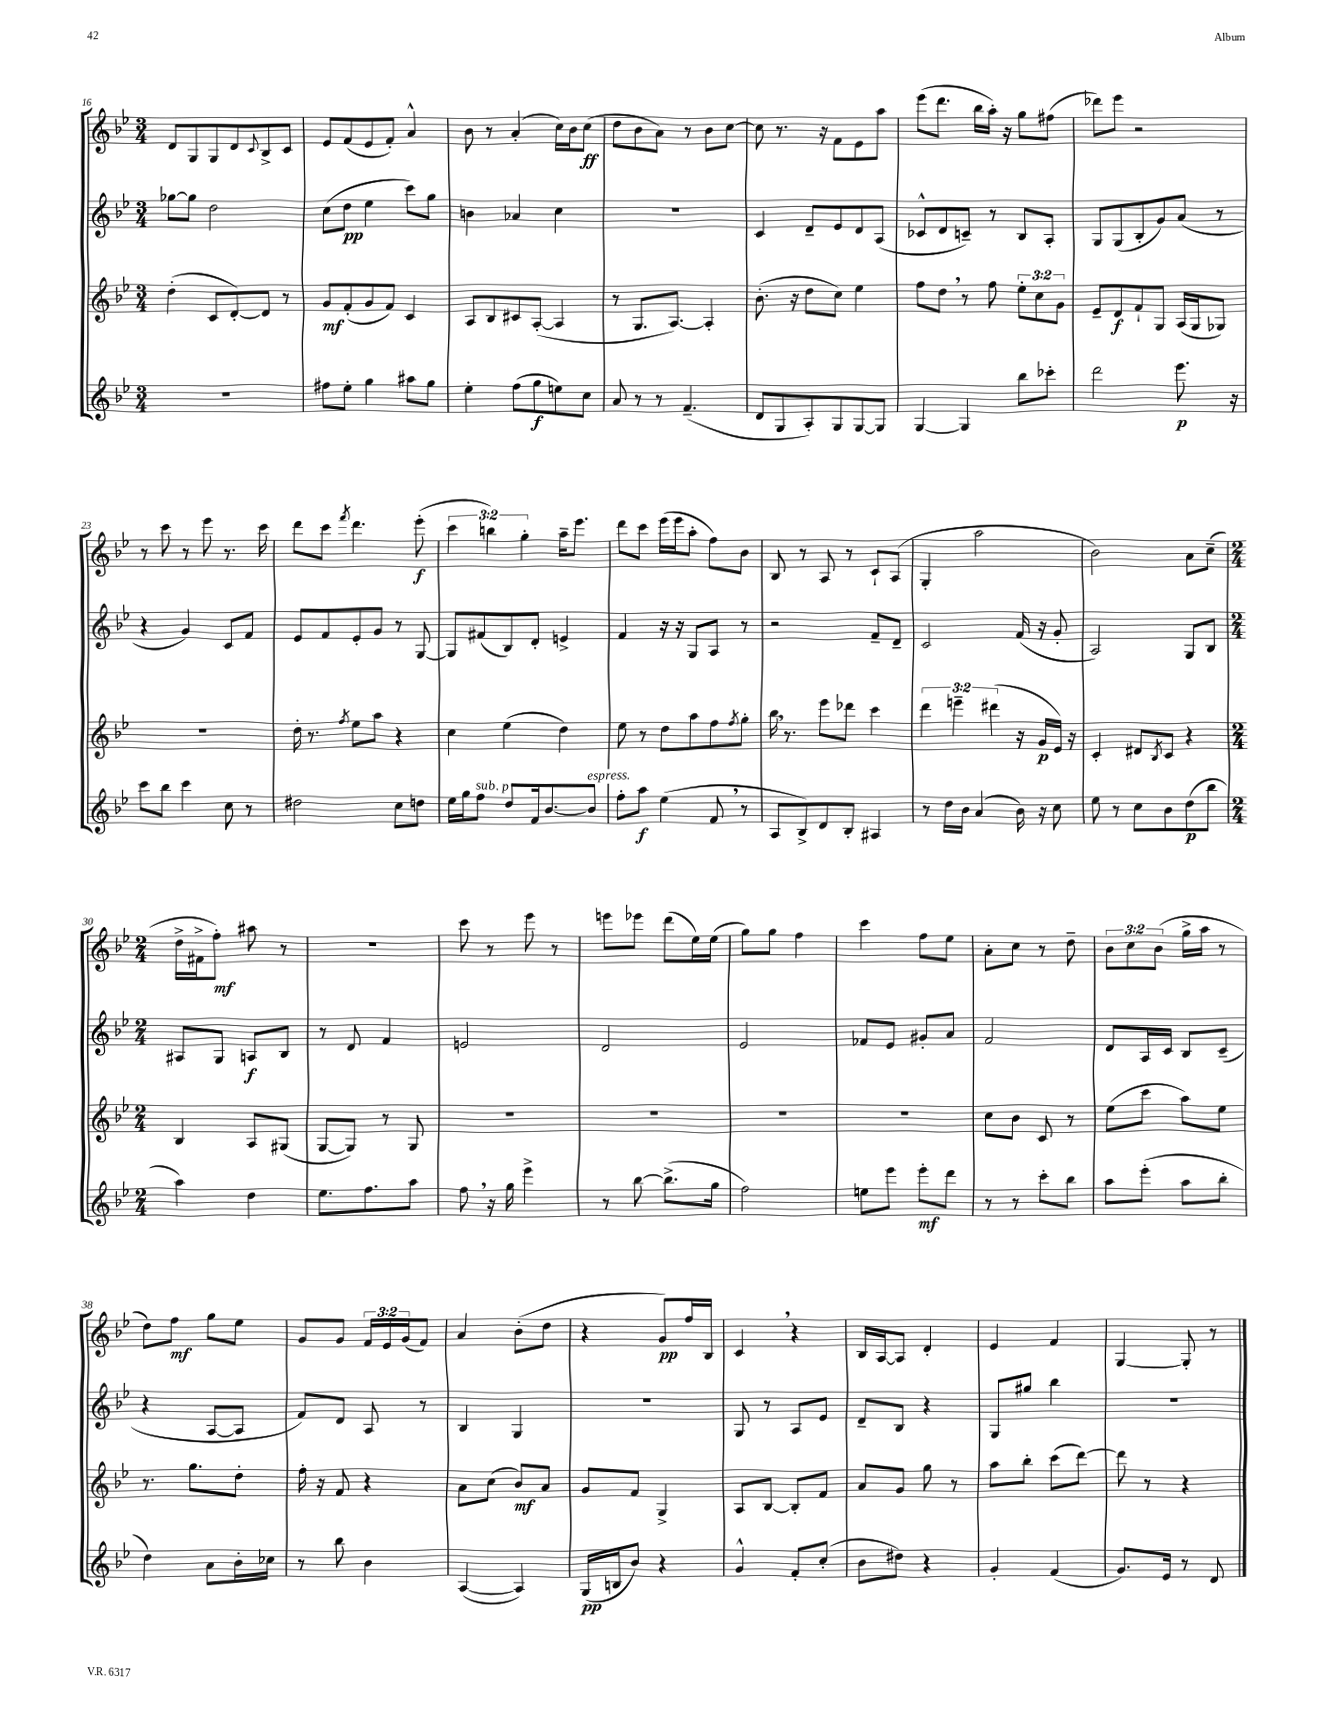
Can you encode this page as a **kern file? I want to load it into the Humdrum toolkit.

**kern	**dynam	**kern	**dynam	**kern	**dynam	**kern	**dynam
*part4	*part4	*part3	*part3	*part2	*part2	*part1	*part1
*staff4	*staff4	*staff3	*staff3	*staff2	*staff2	*staff1	*staff1
*clefG2	*	*clefG2	*	*clefG2	*	*clefG2	*
*k[b-e-]	*	*k[b-e-]	*	*k[b-e-]	*	*k[b-e-]	*
*M3/4	*	*M3/4	*	*M3/4	*	*M3/4	*
=16	=16	=16	=16	=16	=16	=16	=16
2.r	.	(4dd'\	.	[8gg-X\L	.	8d/L	.
.	.	.	.	8gg-\J]	.	8G/	.
.	.	8c/L	.	2dd\	.	8G/	.
.	.	[8d'/)	.	.	.	8d/	.
.	.	.	.	.	.	8qqc/	.
.	.	8d/J]	.	.	.	8B-^/	.
.	.	8r	.	.	.	8c/J	.
=17	=17	=17	=17	=17	=17	=17	=17
8ff#X\L	.	8g/L	mf	(8cc\L	.	8e-/L	.
8ee-'\J	.	(8f'/	.	8dd\J	pp	(8f/	.
4gg\	.	8g/	.	4ee-\	.	8e-/	.
.	.	8f/J)	.	.	.	8f'/J)	.
8aa#X\L	.	4c/	.	8ccc\L)	.	4a^^/	.
8gg\J	.	.	.	8gg\J	.	.	.
=18	=18	=18	=18	=18	=18	=18	=18
4ee-'\	.	8A/L	.	4bn\	.	8b-\	.
.	.	8B-/	.	.	.	8r	.
(8ff\L	.	8c#X/	.	4a-X/	.	(4a'/	.
8gg\	f	([8A'/J	.	.	.	.	.
8een\)	.	4A/]	.	4cc\	.	16cc\LL)	.
.	.	.	.	.	.	16b-\J	.
8cc\J	.	.	.	.	.	(8cc\J	ff
=19	=19	=19	=19	=19	=19	=19	=19
8a/	.	8r	.	2.r	.	8dd\L	.
8r	.	8.G/L	.	.	.	8b-\	.
8r	.	.	.	.	.	8a\J)	.
.	.	[8.A/J)	.	.	.	.	.
(4.f~/	.	.	.	.	.	8r	.
.	.	4A'/]	.	.	.	8b-\L	.
.	.	.	.	.	.	[8cc\J	.
=20	=20	=20	=20	=20	=20	=20	=20
8d/L	.	(8.b-'\	.	4c/	.	8cc\]	.
8G/	.	.	.	.	.	8.r	.
.	.	16r	.	.	.	.	.
8A'/)	.	8dd\L	.	8d~/L	.	.	.
.	.	.	.	.	.	16r	.
8G/	.	8cc\J)	.	8e-/	.	8f\L	.
[8G/	.	4ee-\	.	8d/	.	8e-\	.
8G/J]	.	.	.	(8A/J	.	8aa\J	.
=21	=21	=21	=21	=21	=21	=21	=21
[4G/	.	8ff\L	.	8c-X^^/L	.	(8eee-\L	.
.	.	8dd,\J	.	8d/	.	8.ddd\J	.
4G/]	.	8r	.	8cn~/J)	.	.	.
.	.	.	.	.	.	16bb-\LL	.
.	.	8ff\	.	8r	.	16aa'\JJ)	.
.	.	.	.	.	.	16r	.
8bb-\L	.	12ee-'\L	.	8B-/L	.	8gg\L	.
.	.	12cc\	.	.	.	.	.
8ccc-X'\J	.	.	.	8A'/J	.	(8ff#X\J	.
.	.	12g\J	.	.	.	.	.
=22	=22	=22	=22	=22	=22	=22	=22
2ddd\	.	8e-~/L	.	8G/L	.	8ddd-X\L)	.
.	.	8d/	f	(8G/	.	8eee-\J	.
.	.	8f`/	.	8B-'/	.	2r	.
.	.	8G/J	.	8g/)	.	.	.
8.eee-\	p	(16A/LL	.	(8a/J	.	.	.
.	.	16G/J	.	.	.	.	.
.	.	8G-X/J)	.	8r	.	.	.
16r	.	.	.	.	.	.	.
!!LO:LB:g=z
=23	=23	=23	=23	=23	=23	=23	=23
8ccc\L	.	2.r	.	4r	.	8r	.
8bb-\J	.	.	.	.	.	8ccc\	.
4ccc\	.	.	.	4g/)	.	8r	.
.	.	.	.	.	.	8eee-\	.
8cc\	.	.	.	8c/L	.	8.r	.
8r	.	.	.	8f/J	.	.	.
.	.	.	.	.	.	16ccc\	.
=24	=24	=24	=24	=24	=24	=24	=24
2dd#X\	.	16dd'\	.	8e-/L	.	8ddd\L	.
.	.	8.r	.	.	.	.	.
.	.	.	.	8f/	.	8ccc\J	.
.	.	8qff/	.	.	.	8qfff/	.
.	.	8ee-\L	.	8e-'/	.	4.ddd\	.
.	.	8aa\J	.	8g/J	.	.	.
8cc\L	.	4r	.	8r	.	.	.
8ddn\J	.	.	.	[8G/	.	(8eee-'\	f
=25	=25	=25	=25	=25	=25	=25	=25
16ee-\LL	.	4cc\	.	8G/L]	.	6ccc\	.
16gg\J	.	.	.	.	.	.	.
!LO:TX:a:i:t=sub. p	!	!	!	!	!	!	!
8ff\J	.	.	.	(8f#X/	.	.	.
.	.	.	.	.	.	6bbn\)	.
8dd/L	.	(4ee-\	.	8B-/)	.	.	.
.	.	.	.	.	.	6gg'\	.
16f/k	.	.	.	8d'/J	.	.	.
[8.b-/	.	.	.	.	.	.	.
.	.	4dd\)	.	4en^/	.	16aa~\KL	.
.	.	.	.	.	.	8.eee-\J	.
!LO:TX:a:i:t=espress.	!	!	!	!	!	!	!
8b-/J]	.	.	.	.	.	.	.
=26	=26	=26	=26	=26	=26	=26	=26
8ff'\L	.	8ee-\	.	4f/	.	8ddd\L	.
8aa\J	f	8r	.	.	.	8ccc\J	.
(4ee-\	.	8dd\L	.	16r	.	(16eee-\LL	.
.	.	.	.	16r	.	16eee-\J	.
.	.	8aa\	.	8G/L	.	8aa'\J	.
8f,/	.	8ff\	.	8A/J	.	8ff\L)	.
.	.	8qff/	.	.	.	.	.
8r	.	8gg'\J	.	8r	.	8b-\J	.
=27	=27	=27	=27	=27	=27	=27	=27
8A/L	.	16bb-,\	.	2r	.	8B-/	.
.	.	8.r	.	.	.	.	.
8B-^/)	.	.	.	.	.	8r	.
8d/	.	8eee-\L	.	.	.	8A/	.
8B-'/J	.	8ddd-X\J	.	.	.	8r	.
4A#X/	.	4ccc\	.	8f~/L	.	8c`/L	.
.	.	.	.	8d~/J	.	(8A/J	.
=28	=28	=28	=28	=28	=28	=28	=28
8r	.	6ddd\	.	2c/	.	4G'/	.
16dd\LL	.	.	.	.	.	.	.
.	.	6eeen~\	.	.	.	.	.
16b-\JJ	.	.	.	.	.	.	.
(4a/	.	.	.	.	.	2aa\	.
.	.	(6ddd#X\	.	.	.	.	.
16b-\)	.	16r	.	(16f/	.	.	.
16r	.	16g/LL	p	16r	.	.	.
8cc\	.	16e-/JJ)	.	8g'/	.	.	.
.	.	16r	.	.	.	.	.
=29	=29	=29	=29	=29	=29	=29	=29
8ee-\	.	4c'/	.	2A/)	.	2b-\)	.
8r	.	.	.	.	.	.	.
8cc\L	.	8d#X/L	.	.	.	.	.
.	.	8qB-/	.	.	.	.	.
8b-\	.	8c/J	.	.	.	.	.
(8dd\	p	4r	.	8G/L	.	8a\L	.
8bb-\J	.	.	.	8B-/J	.	(8cc~\J	.
!!LO:LB:g=z
=30	=30	=30	=30	=30	=30	=30	=30
*M2/4	*	*M2/4	*	*M2/4	*	*M2/4	*
4aa\)	.	4B-/	.	8A#X/L	.	16dd^\LL	.
.	.	.	.	.	.	16f#X^\J	.
.	.	.	.	8G/J	.	8ff'\J)	mf
4dd\	.	8A/L	.	8An/L	f	8aa#X\	.
.	.	(8G#X/J	.	8B-/J	.	8r	.
=31	=31	=31	=31	=31	=31	=31	=31
8.ee-\L	.	[8G/L	.	8r	.	2r	.
.	.	8G/J])	.	8d/	.	.	.
8.ff\	.	.	.	.	.	.	.
.	.	8r	.	4f/	.	.	.
8aa\J	.	8G/	.	.	.	.	.
=32	=32	=32	=32	=32	=32	=32	=32
8ff,\	.	2r	.	2en/	.	8ccc\	.
16r	.	.	.	.	.	8r	.
16gg\	.	.	.	.	.	.	.
4eee-^\	.	.	.	.	.	8eee-\	.
.	.	.	.	.	.	8r	.
=33	=33	=33	=33	=33	=33	=33	=33
8r	.	2r	.	2d/	.	8eeen\L	.
[8bb-\	.	.	.	.	.	8eee-X\J	.
(8.bb-^\L]	.	.	.	.	.	(8ddd\L	.
.	.	.	.	.	.	16ee-\L)	.
16gg\Jk	.	.	.	.	.	(16ee-\JJ	.
=34	=34	=34	=34	=34	=34	=34	=34
2ff\)	.	2r	.	2e-/	.	8gg\L)	.
.	.	.	.	.	.	8gg\J	.
.	.	.	.	.	.	4ff\	.
=35	=35	=35	=35	=35	=35	=35	=35
8een\L	.	2r	.	8f-X/L	.	4ccc\	.
8eee-\J	.	.	.	8e-/J	.	.	.
8eee-'\L	mf	.	.	8g#X'/L	.	8ff\L	.
8ddd\J	.	.	.	8a/J	.	8ee-\J	.
=36	=36	=36	=36	=36	=36	=36	=36
8r	.	8cc\L	.	2f/	.	8a'\L	.
8r	.	8b-\J	.	.	.	8cc\J	.
8ccc'\L	.	8c/	.	.	.	8r	.
8bb-\J	.	8r	.	.	.	8dd~\	.
=37	=37	=37	=37	=37	=37	=37	=37
8aa\L	.	(8ee-\L	.	8d/L	.	12b-\L	.
.	.	.	.	.	.	12cc\	.
(8eee-'\J	.	8ccc\J	.	16A/L	.	.	.
.	.	.	.	.	.	(12b-\J	.
.	.	.	.	16c/JJ	.	.	.
8aa\L	.	8aa\L)	.	8B-/L	.	16gg^\LL	.
.	.	.	.	.	.	16aa\JJ	.
8bb-'\J	.	8ee-\J	.	(8c~/J	.	8r	.
!!LO:LB:g=z
=38	=38	=38	=38	=38	=38	=38	=38
4dd\)	.	8.r	.	4r	.	8dd\L)	.
.	.	.	.	.	.	8ff\J	mf
.	.	8.gg\L	.	.	.	.	.
8a\L	.	.	.	[8A/L	.	8gg\L	.
16b-'\L	.	8dd'\J	.	8A/J]	.	8ee-\J	.
16cc-X\JJ	.	.	.	.	.	.	.
=39	=39	=39	=39	=39	=39	=39	=39
8r	.	16ff'\	.	8f/L)	.	8g/L	.
.	.	16r	.	.	.	.	.
8bb-\	.	8f/	.	8d/J	.	8g/J	.
4b-\	.	4r	.	8A/	.	24f/LL	.
.	.	.	.	.	.	24e-/	.
.	.	.	.	.	.	(24g/J	.
.	.	.	.	8r	.	8f/J)	.
=40	=40	=40	=40	=40	=40	=40	=40
([4A/	.	8a\L	.	4B-/	.	4a/	.
.	.	(8cc\J	.	.	.	.	.
4A/])	.	8b-/L)	mf	4G/	.	(8b-'\L	.
.	.	8a/J	.	.	.	8dd\J	.
=41	=41	=41	=41	=41	=41	=41	=41
(16G/LL	pp	8g/L	.	2r	.	4r	.
16Bn/J	.	.	.	.	.	.	.
8b-/J)	.	8f/J	.	.	.	.	.
4r	.	4G^/	.	.	.	8g/L)	pp
.	.	.	.	.	.	16ff/L	.
.	.	.	.	.	.	16B-/JJ	.
=42	=42	=42	=42	=42	=42	=42	=42
4g^^/	.	8A/L	.	8G/	.	4c,/	.
.	.	[8B-/J	.	8r	.	.	.
8f'/L	.	8B-'/L]	.	8A/L	.	4r	.
(8cc'/J	.	8f/J	.	8e-/J	.	.	.
=43	=43	=43	=43	=43	=43	=43	=43
8b-\L	.	8a/L	.	8d~/L	.	16B-/LL	.
.	.	.	.	.	.	[16A/J	.
8dd#X\J)	.	8g/J	.	8B-/J	.	8A/J]	.
4r	.	8gg\	.	4r	.	4d'/	.
.	.	8r	.	.	.	.	.
=44	=44	=44	=44	=44	=44	=44	=44
4g'/	.	8aa\L	.	8G/L	.	4e-/	.
.	.	8bb-'\J	.	8gg#X/J	.	.	.
(4f/	.	(8ccc\L	.	4bb-\	.	4f/	.
.	.	[8ddd\J)	.	.	.	.	.
=45	=45	=45	=45	=45	=45	=45	=45
8.g/L)	.	8ddd\]	.	2r	.	[4G/	.
.	.	8r	.	.	.	.	.
16e-/Jk	.	.	.	.	.	.	.
8r	.	4r	.	.	.	8G'/]	.
8d/	.	.	.	.	.	8r	.
==	==	==	==	==	==	==	==
*-	*-	*-	*-	*-	*-	*-	*-
